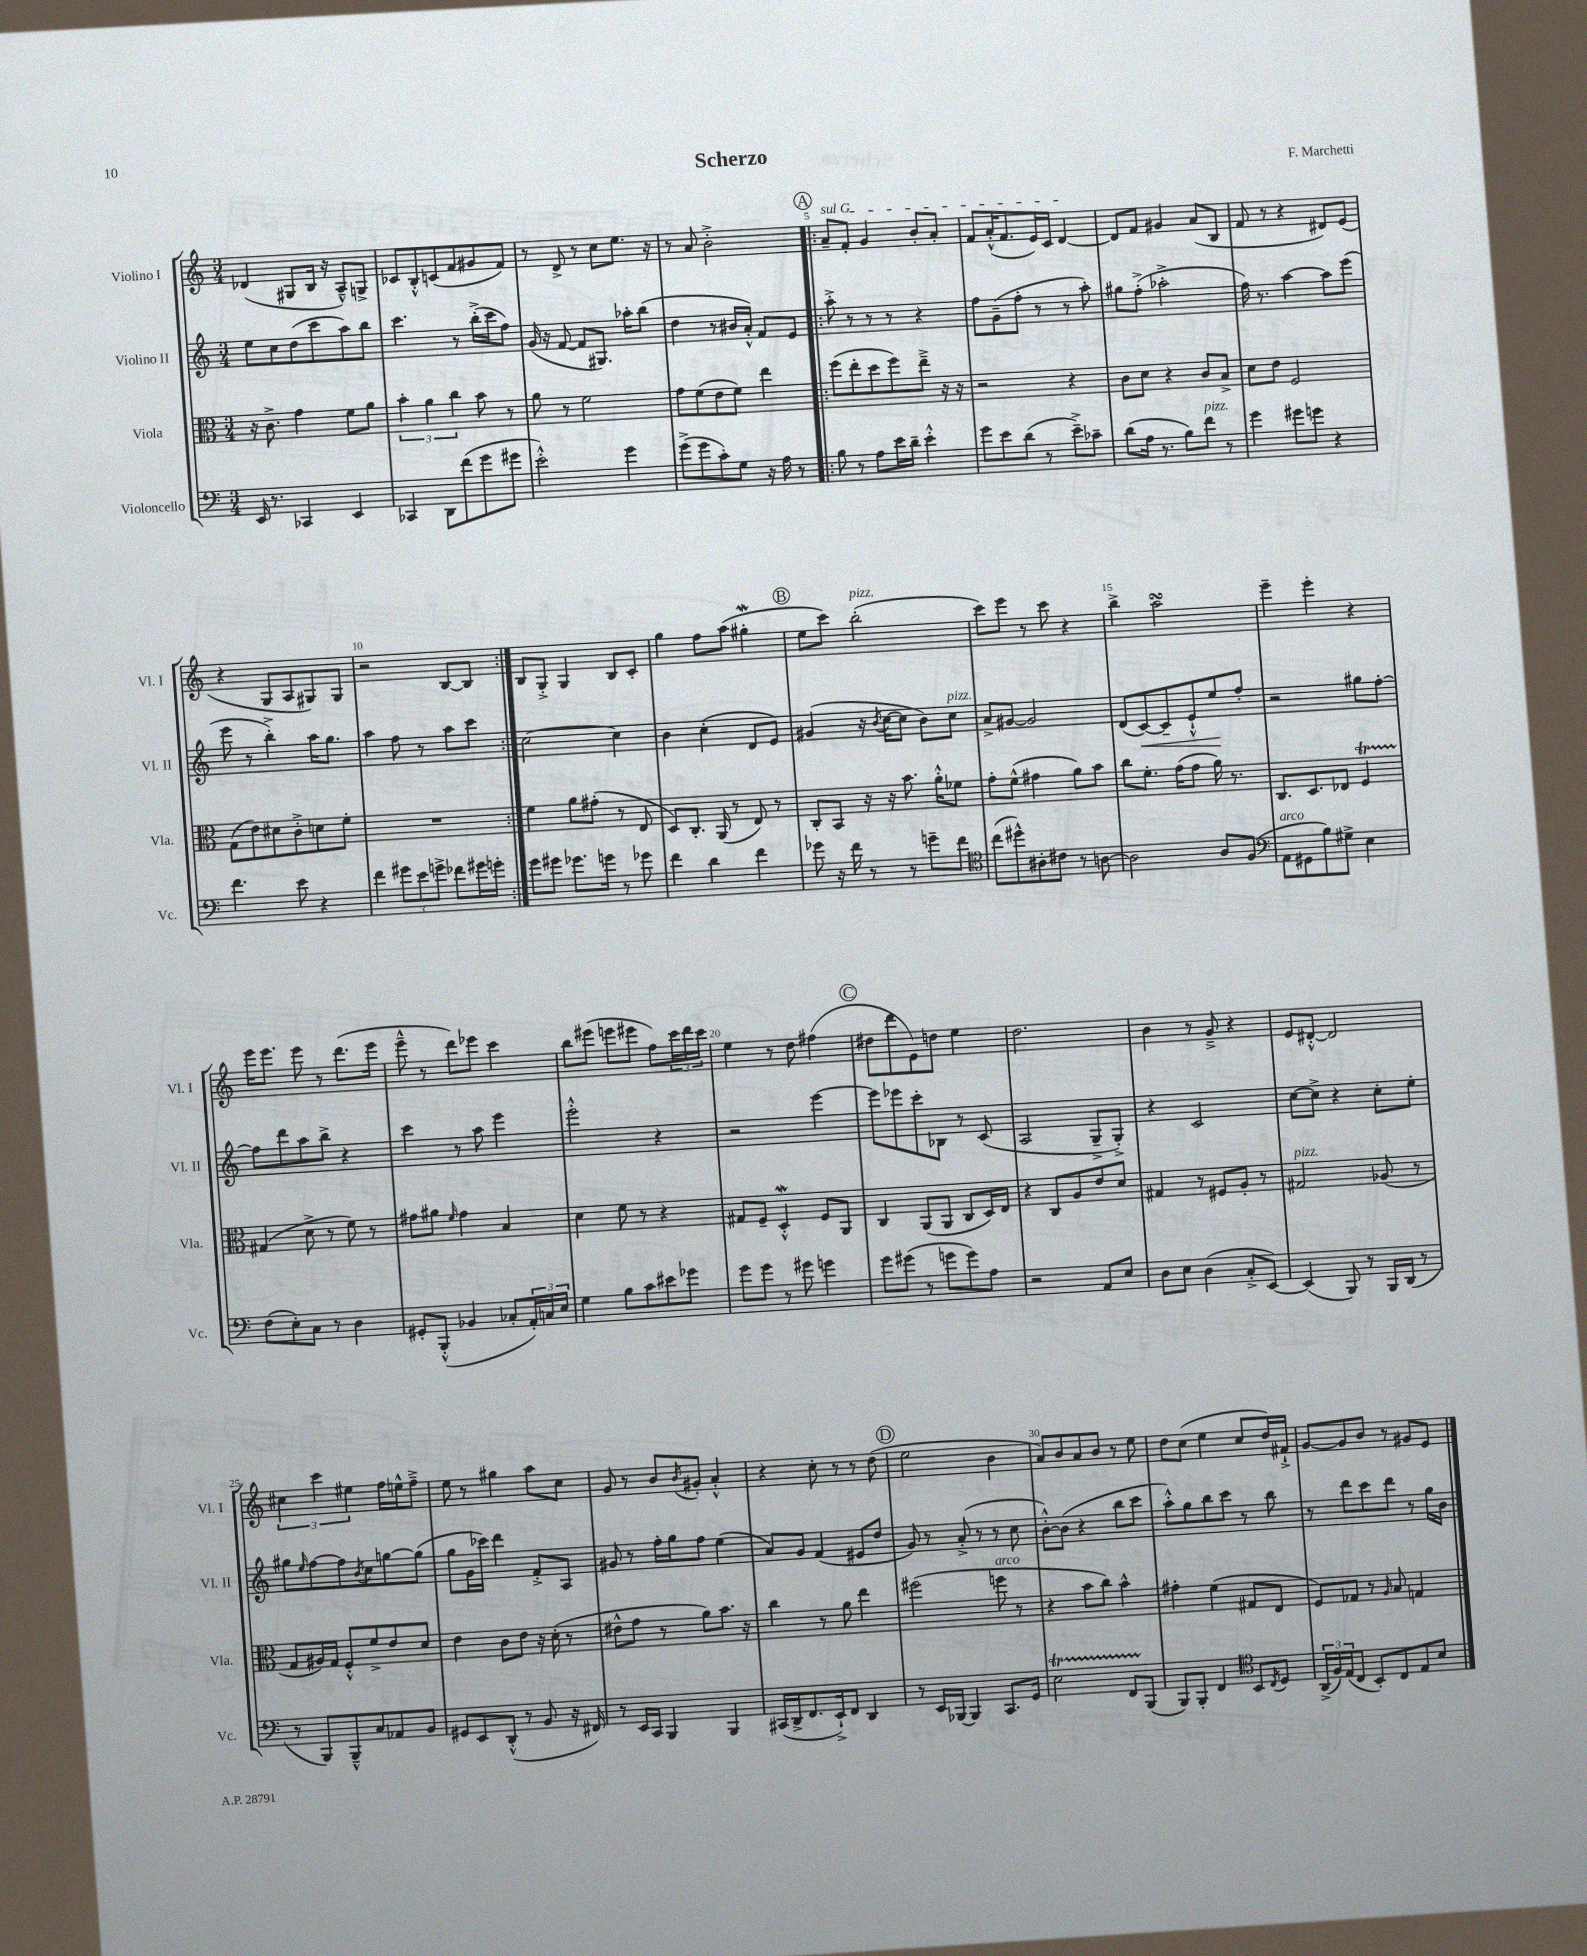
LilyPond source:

\header { title = "Scherzo" composer = "F. Marchetti" }
<<
\new StaffGroup <<
\new Staff = "s0" \with { instrumentName = "Violino I" shortInstrumentName = "Vl. I" } {
    \clef treble \key c \major \numericTimeSignature \time 3/4
    des'4( gis8 b16 r16 a8---^) g8-> |
    ces'8 b8-.-^ c'8( f'8 gis'8 f'8) |
    r8 d'8-> r8 c''8 e''8. r16 |
    r8 a'8 b'2-.-> |
    \repeat volta 2 { \mark \markup { \circle "A" } \once \override TextSpanner.bound-details.left.text = \markup { \italic "sul G" } a'8--\startTextSpan f'8-. g'4 b'8-. a'8-. |
    f'8 a'16-.-^( f'8. e'16) c'16 d'4~\stopTextSpan |
    d'8 f'8 gis'4 a'8( b8 |
    f'8 r8 r4 dis'8) e'8( |
    r4 g8 a8 gis8) gis8 |
    r2 b8~ b8 | }
    b8 g8-.-> g4 b8 c'8-. |
    g''4 f''8 a''8( gis''4-.\mordent |
    \mark \markup { \circle "B" } e''8 c'''8) b''2-.^\markup { \italic "pizz." }( |
    c'''8) e'''8 r8 c'''8 r4 |
    b''4-> a''2\turn |
    e'''4-- e'''4-. r4 |
    e'''16 e'''8. e'''8 r8 d'''8.( e'''16 |
    e'''8---^ r8 d'''8) ees'''8 c'''4 |
    b''8 eis'''8( e'''8 eis'''8 f''8) \tuplet 3/2 { c'''16 d'''16 c'''16 } |
    e''4 r8 d''8 fis''4( |
    \mark \markup { \circle "C" } dis''8 d'''8 e'8) d''8 e''4 |
    d''2. |
    b'4 r8 g'8---> r4 |
    e'8 dis'8~-.-^ dis'2 |
    \tuplet 3/2 { cis''4 c'''4 eis''4 } f''16 e''16-^ f''8---> |
    e''8 r8 gis''4 a''8 c''8 |
    g'8 r8 b'8 \acciaccatura { b'8 } gis'8-. a'4-.-^ |
    r4 c''8-. r8 r8 d''8( |
    \mark \markup { \circle "D" } e''2 b'4 |
    a'8) b'8 a'8 b'8 r8 e''8 |
    d''8 c''8( e''4 c''8 d''16) fis'16-!-> |
    g'8~ g'8 b'8 r8 gis'8 e'8 \bar "|." |
}
\new Staff = "s1" \with { instrumentName = "Violino II" shortInstrumentName = "Vl. II" } {
    \clef treble \key c \major \numericTimeSignature \time 3/4
    e''8 c''8 d''8( c'''8 a''8) b''8 |
    c'''4. r8 b''16-.->( c'''16 f''8) |
    g'16( r16 f'8~ f'8 gis8.) aes''16-. b''8( |
    d''4 r8 bis'16 a'16-.-^) f'8 e'8 |
    \repeat volta 2 { \mark \markup { \circle "A" } a''8-.-> r8 r8 r8 r4 |
    f''8 g'8--( f''8-. r8 r8 a''8-.) |
    gis''8 f''8-.->( aes''2-.-> |
    f''16) r8. a''4~ a''8 e'''8( |
    e'''8 r8 b''4-.->) a''16 g''8. |
    a''4 f''8 r8 a''8 c'''8 | }
    c''2~ c''4 |
    b'4 c''4-.( d'8 e'8) |
    \mark \markup { \circle "B" } gis'4( r16 \acciaccatura { b'8 } c''16~ c''8 b'8) c''8^\markup { \italic "pizz." } |
    a'8-> gis'8~ gis'2 |
    d'8( c'8~\<) c'8-- e'8-!-^ e''8\! f''8-. |
    r2 gis''8 f''8~-. |
    f''8 d'''8 a''8 b''8-> r4 |
    c'''4 r8 a''8 e'''4 |
    e'''2-.-^ r4 |
    r2 e'''4~ |
    \mark \markup { \circle "C" } e'''8 ees'''8 c'''8-. bes8 r8 c'8( |
    a2 g8---> g8-.->) |
    r4 c'2 |
    c''8~ c''8-> r4 c''8-. e''8-. |
    gis''8 \grace { e''16 } f''8~ f''8 \acciaccatura { b'8 } c''8 g''8~ g''8( |
    g''8 g'16 ces'''16) d'''4 f'8-.-> a8 |
    gis'8 r8 f''16-. g''16 f''8 e''4( |
    a'8) g'8 f'4( eis'8 d''8 |
    \mark \markup { \circle "D" } g'8) r8 a'8-.->( r8 r8 c''8 |
    b'8~-.-^) b'8( r4 b''8 c'''8 |
    a''8-.-^) g''8 b''8 c'''8 r8 b''8 |
    r8 d'''8 c'''8 d'''8 r8 g''16 b'16 \bar "|." |
}
\new Staff = "s2" \with { instrumentName = "Viola" shortInstrumentName = "Vla." } {
    \clef alto \key c \major \numericTimeSignature \time 3/4
    r16 c'8.-> g'4 f'8 a'8 |
    \tuplet 3/2 { b'4-. a'4 c''4 } b'8 r8 |
    a'8 r8 f'2 |
    g'8 f'8( e'8 f'8) e''4 |
    \repeat volta 2 { \mark \markup { \circle "A" } f''8( e''8-. d''8 f''8) e''8---> r16 r16 |
    r2 r4 |
    c'8 d'8 r4 c'8 b8-> |
    d'8 e'8 f2 |
    g8( e'8) dis'8 c'8-.-> d'8 f'8-. |
    R2. | }
    f'4 a'8 gis'8-.( r8 e8 |
    d8) c8.-. a,16( r8 e8) r8 |
    \mark \markup { \circle "B" } c8-. b,8 r16 r16 b'8. a'16-.-^ fes'8 |
    g'8-. f'8-^( gis'4 a'8) b'8 |
    c''8 f'8.-. g'16( g'8 a'16) r8. |
    c8. d8. ees8 f4\startTrillSpan |
    gis4\stopTrillSpan( d'8-> r8 f'8) r8 |
    gis'8 ais'8 \grace { f'16 } gis'4 b4 |
    d'4 f'8 r8 r4 |
    gis8 f8-- d4-.-^\mordent f8 a,8 |
    \mark \markup { \circle "C" } c4 a,8( a,8 c8 d16) e16 |
    r4 c8 a8 e'8 d'8 |
    gis4 r8 fis8 a8-. r8 |
    gis2^\markup { \italic "pizz." } aes8( r8 |
    g8 ais16) g16 f8-.-^ f'8-> e'8 d'8 |
    e'4 c'8 e'8 r16 d'16-.( r8 |
    eis'8-^ g'8 r8 a'8) b'8. r16 |
    c''4 r8 a'8 e''4 |
    \mark \markup { \circle "D" } fis''2( f''8^\markup { \italic "arco" } r8 |
    r4 b'8 c''8) b'4-^ |
    gis'4-. f'4( gis8 e8 |
    f8) ges8 r8 \grace { a16 } b8 g4 \bar "|." |
}
\new Staff = "s3" \with { instrumentName = "Violoncello" shortInstrumentName = "Vc." } {
    \clef bass \key c \major \numericTimeSignature \time 3/4
    e,16 r8. ces,4 e,4 |
    ces,4 d,8 f'8( g'8 gis'8 |
    e'2-.-^) g'4 |
    g'8->( g'8 c'8-.) g8 r16 a16 r8 |
    \repeat volta 2 { \mark \markup { \circle "A" } b8 r8 a8 e'16 d'16-- e'4-.-^ |
    g'8 e'8 d'8( r8 e'8--->) ces'8-- |
    d'8( a16 r8. b8) f'8^\markup { \italic "pizz." } r8 |
    g'4 gis'8 g'8 r4 |
    f'4. e'8 r4 |
    f'4 \tuplet 3/2 { gis'8 e'8 g'8-> } fes'8 gis'16 g'16-. | }
    g'8 gis'8 ges'8. g'16 r8 ges'8 |
    f'4 d'4 f'4 |
    \mark \markup { \circle "B" } ges'8 r16 f'16 r8 r8 g'8-- f'8 |
    \clef tenor c''8( dis''8-^) ais8-. cis'8 r8 a8~ |
    a2 a8 f8( |
    \clef bass a,8^\markup { \italic "arco" } gis,8 b8) gis8-> e4 |
    f8( e8-.) c8 r8 d4 |
    gis,8-. b,,8-.-^( bes,4 ces8-. \tuplet 3/2 { a,16-.) c16 e16 } |
    g4 b8 c'8 eis'8 ges'8 |
    g'8 g'8 r8 gis'8 g'4 |
    \mark \markup { \circle "C" } g'8 gis'8( r8 g'8 g'8) a8 |
    r2 a,8 e8 |
    d8 e8 d4( c8-.-> e,8~) |
    e,4( b,,8) r8 b,,16 d,16( r8 |
    r8 b,,8) b,,8---^ c8 aes,8 b,8 |
    gis,8 e,8 d,8-.-^( r8 b,8 r16 fis,16) |
    r8 e,16 c,16 b,,4 b,,4 |
    cis,16( d,16-> f,8. e,16-!->) f,8 d,4 |
    \mark \markup { \circle "D" } r8 e,16 bes,,16~ bes,,4 c,8. g,16 |
    e2\startTrillSpan f,8 b,,8\stopTrillSpan( |
    b,,8) b,,8-. f,4 \clef tenor b,8 \acciaccatura { c8 } d8 |
    \tuplet 3/2 { a,16->( f16) e16( } c8 b,8-.) c8 e8 b8 \bar "|." |
}
>>
>>
\layout { \context { \Score \override BarNumber.break-visibility = ##(#f #t #t) barNumberVisibility = #(every-nth-bar-number-visible 5) } }
